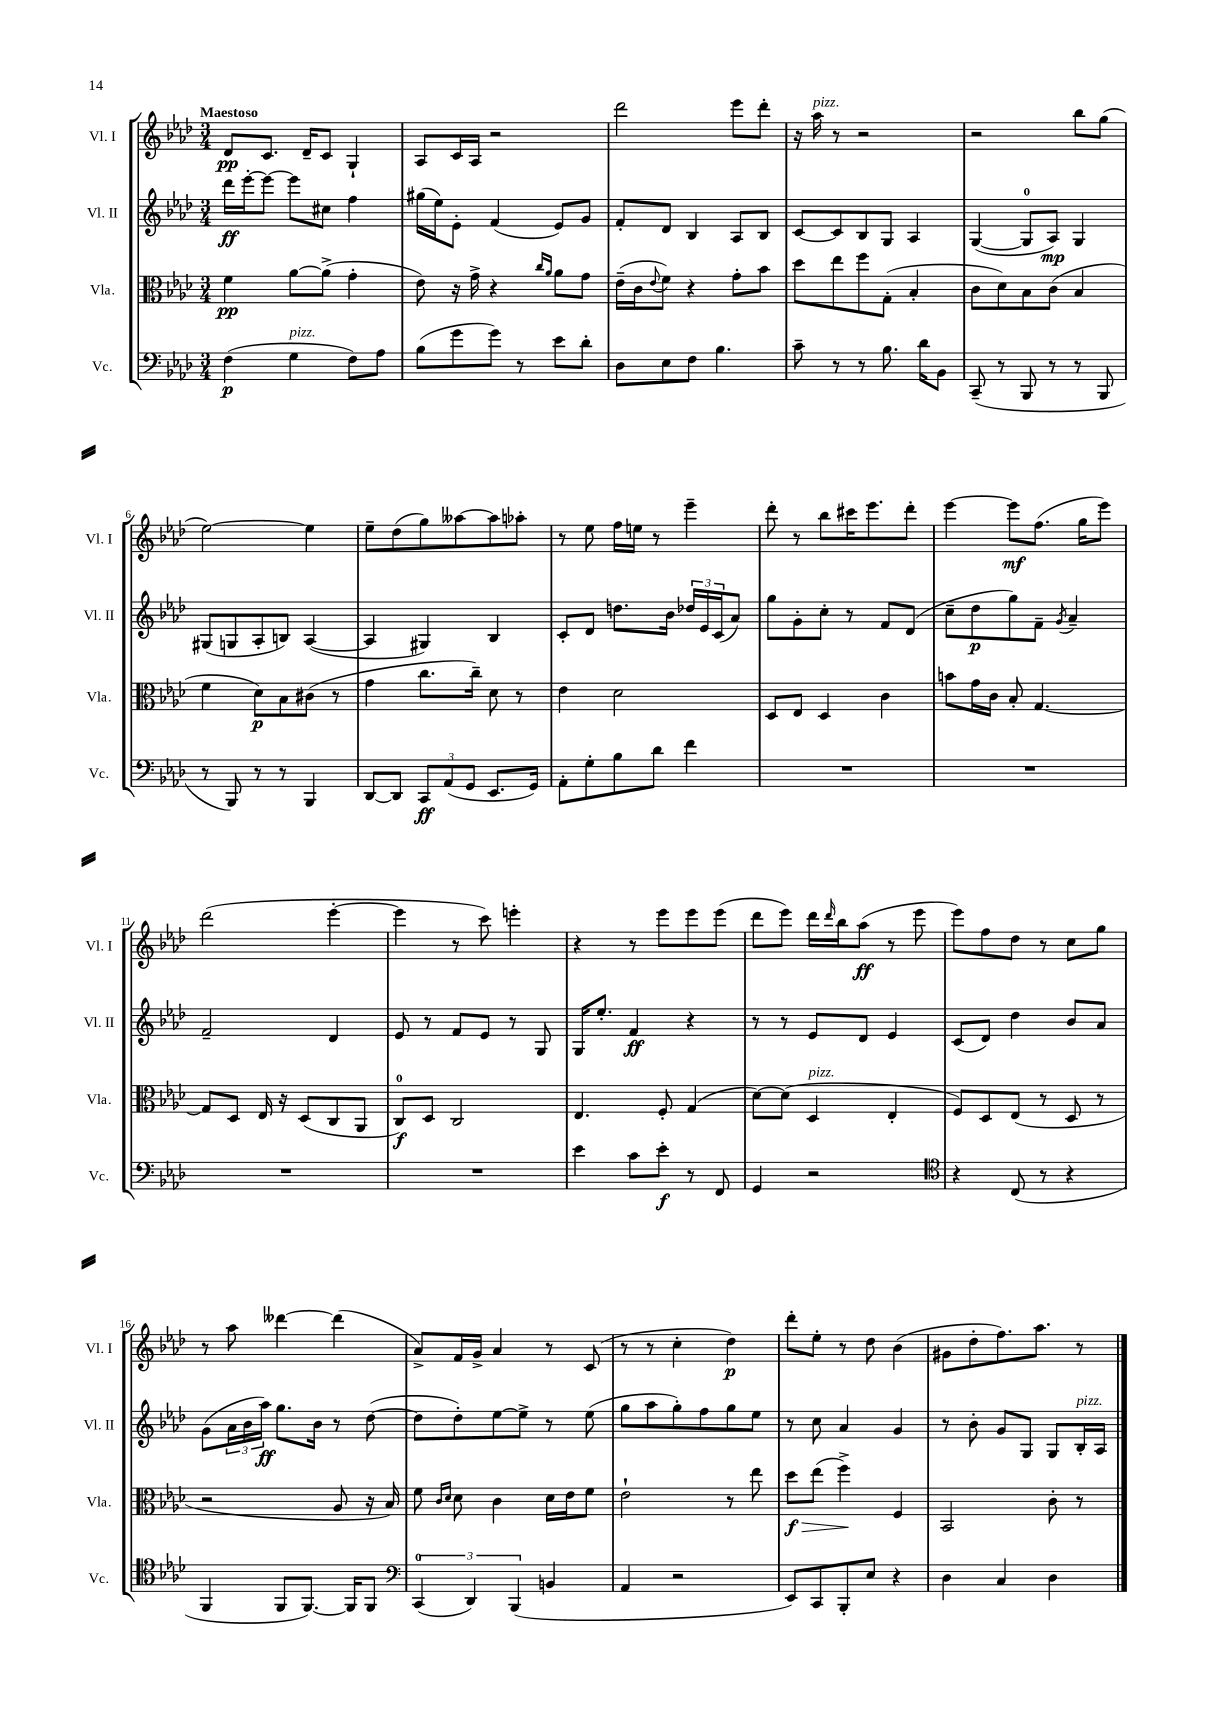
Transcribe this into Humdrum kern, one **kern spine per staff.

**kern	**kern	**kern	**kern
*staff4	*staff3	*staff2	*staff1
*clefF4	*clefC3	*clefG2	*clefG2
*k[b-e-a-d-]	*k[b-e-a-d-]	*k[b-e-a-d-]	*k[b-e-a-d-]
*M3/4	*M3/4	*M3/4	*M3/4
(4F\	4f\	16ddd-\LL	8d-/L
.	.	[16eee-'\J	.
.	.	8eee-\_J	8.c/J
4G\	[8a-\L	8eee-\]L	.
.	.	.	16d-~/LK
.	(8a-^\]J	8cc#\J	8c/J
8F\L)	4g'\	4ff\	4G`/
8A-\J	.	.	.
=	=	=	=
(8B-\L	8e-\)	(16gg#\LL	8A-/L
.	.	16ee-\J)	.
8g\	16r	8e-'\J	16c/L
.	16g^\	.	16A-/JJ
8g\J)	4r	(4f/	2r
8r	.	.	.
.	16qqcc/LL	.	.
.	16qqa-/JJ	.	.
8e-\L	8a-\L	8e-/L)	.
8d-'\J	8g\J	8g/J	.
=	=	=	=
8D-\L	(16e-~\LL	8f'/L	2ddd-\
.	16c\J	.	.
.	8qqe-/	.	.
8E-\	8f\J)	8d-/J	.
8F\J	4r	4B-/	.
4.B-\	.	.	.
.	8g'\L	8A-/L	8eee-\L
.	8b-\J	8B-/J	8ddd-'\J
=	=	=	=
8c~\	8dd-\L	[8c/L	16r
.	.	.	16aa-\
8r	8ee-\	8c/]	8r
8r	8ff\	8B-/	2r
8.B-\	(8G'\J	8G/J	.
.	4B-'/	4A-/	.
16d-\LK	.	.	.
8BB-\J	.	.	.
=	=	=	=
(8CC~/	8c\L	([4G/	2r
8r	8d-\)	.	.
8BBB-/	8B-\	8G/]L	.
8r	(8c\J	8A-/J)	.
8r	4B-/	4G/	8bb-\L
8BBB-/	.	.	(8gg\J
=	=	=	=
8r	4f\	(8G#/L	[2ee-\)
8BBB-/)	.	8G/	.
8r	8d-\L)	8A-'/	.
8r	8B-\	8B/J)	.
4BBB-/	(8c#\J	([4A-/	4ee-\]
.	8r	.	.
=	=	=	=
[8DD-/L	4g\	4A-/]	8ee-~\L
8DD-/]J	.	.	(8dd-\
12CC/L	8.cc\L	4G#/)	8gg\)
(12AA-/	.	.	.
.	.	.	[8aa--\
12GG/J	.	.	.
.	16cc~\Jk)	.	.
8.EE-/L	8d-\	4B-/	8aa--\]
.	8r	.	8aa-'\J
16GG/Jk)	.	.	.
=	=	=	=
8AA-'\L	4e-\	8c'/L	8r
8G'\	.	8d-/J	8ee-\
8B-\	2d-\	8.dd\L	16ff\LL
.	.	.	16ee\JJ
8d-\J	.	.	8r
.	.	16b-\Jk	.
4f\	.	24dd-/LL	4eee-~\
.	.	24e-/	.
.	.	(24c/J	.
.	.	8a-/J)	.
=	=	=	=
2.r	8D-/L	8gg\L	8ddd-'\
.	8E-/J	8g'\	8r
.	4D-/	8cc'\J	8bb-\L
.	.	8r	16ccc#\K
.	.	.	8.eee-\
.	4c\	8f/L	.
.	.	(8d-/J	8ddd-'\J
=	=	=	=
2.r	8b\L	8cc~\L	[4eee-\
.	16g\L	8dd-\	.
.	16c\JJ	.	.
.	8B-'/	8gg\)	8eee-\]L
.	[4.G/	8f~\J	(8.ff\J
.	.	8qg/	.
.	.	4a-~/	.
.	.	.	16gg\LK
.	.	.	8eee-\J)
=	=	=	=
2.r	8G/]L	2f~/	(2ddd-\
.	8D-/J	.	.
.	16E-/	.	.
.	16r	.	.
.	(8D-/L	.	.
.	8C/	4d-/	[4eee-'\
.	8AA-/J	.	.
=	=	=	=
2.r	8C/L)	8e-/	4eee-\]
.	8D-/J	8r	.
.	2C/	8f/L	8r
.	.	8e-/J	8ccc\)
.	.	8r	4eee'\
.	.	8G/	.
=	=	=	=
4e-\	4.E-/	16G/LK	4r
.	.	8.ee-'/J	.
8c\L	.	4f/	8r
8e-'\J	8F'/	.	8eee-\L
8r	(4G/	4r	8eee-\
8FF/	.	.	(8eee-\J
=	=	=	=
4GG/	[8d-\L)	8r	8ddd-\L
.	(8d-\]J	8r	8eee-\J)
2r	4D-/	8e-/L	16ddd-\LL
.	.	.	16qqddd-/
.	.	.	16bb-\J
.	.	8d-/J	(8aa-\J
.	4E-'/	4e-/	8r
.	.	.	8eee-\
=	=	=	=
*clefC4	*	*	*
4r	8F/L)	(8c/L	8eee-\L)
.	8D-/	8d-/J)	8ff\
(8C/	(8E-/J	4dd-\	8dd-\J
8r	8r	.	8r
4r	8D-/	8b-/L	8cc\L
.	8r	8a-/J	8gg\J
=	=	=	=
4FF/	2r	(8g\L	8r
.	.	24a-\L	8aa-\
.	.	24b-\	.
.	.	24aa-\JJ)	.
8FF/L	.	8.gg\L	[4ddd--\
[8.FF/J)	.	.	.
.	.	16b-\Jk	.
.	8A-/	8r	(4ddd--\]
16FF/]LK	.	.	.
8FF/J	16r	([8dd-\	.
.	16B-/)	.	.
=	=	=	=
*clefF4	*	*	*
(6CC/	8f\	8dd-\]L	8a-^/L)
.	16qqc/LL	.	.
.	16qqd-/JJ	.	.
.	8d-\	8dd-'\)	16f/L
6DD-/)	.	.	.
.	.	.	16g^/JJ
.	4c\	[8ee-\	4a-/
(6BBB-/	.	.	.
.	.	8ee-^\]J	.
4BB/	16d-\LL	8r	8r
.	16e-\J	.	.
.	8f\J	(8ee-\	(8c/
=	=	=	=
4AA-/	2e-`\	8gg\L	8r
.	.	8aa-\	8r
2r	.	8gg'\)	4cc'\
.	.	8ff\	.
.	8r	8gg\	4dd-\)
.	8ee-\	8ee-\J	.
=	=	=	=
8EE-/L)	8dd-\L	8r	8ddd-'\L
8CC/	(8ee-\J	8cc\	8ee-'\J
8BBB-'/	4ff^\)	4a-/	8r
8E-/J	.	.	8dd-\
4r	4F/	4g/	(4b-\
=	=	=	=
4D-\	2BB-/	8r	8g#\L
.	.	8b-'\	8dd-'\
4C/	.	8g/L	8.ff\)
.	.	8G/J	.
.	.	.	8.aa-\J
4D-\	8c'\	8G/L	.
.	8r	16B-'/L	8r
.	.	16A-/JJ	.
==	==	==	==
*-	*-	*-	*-
